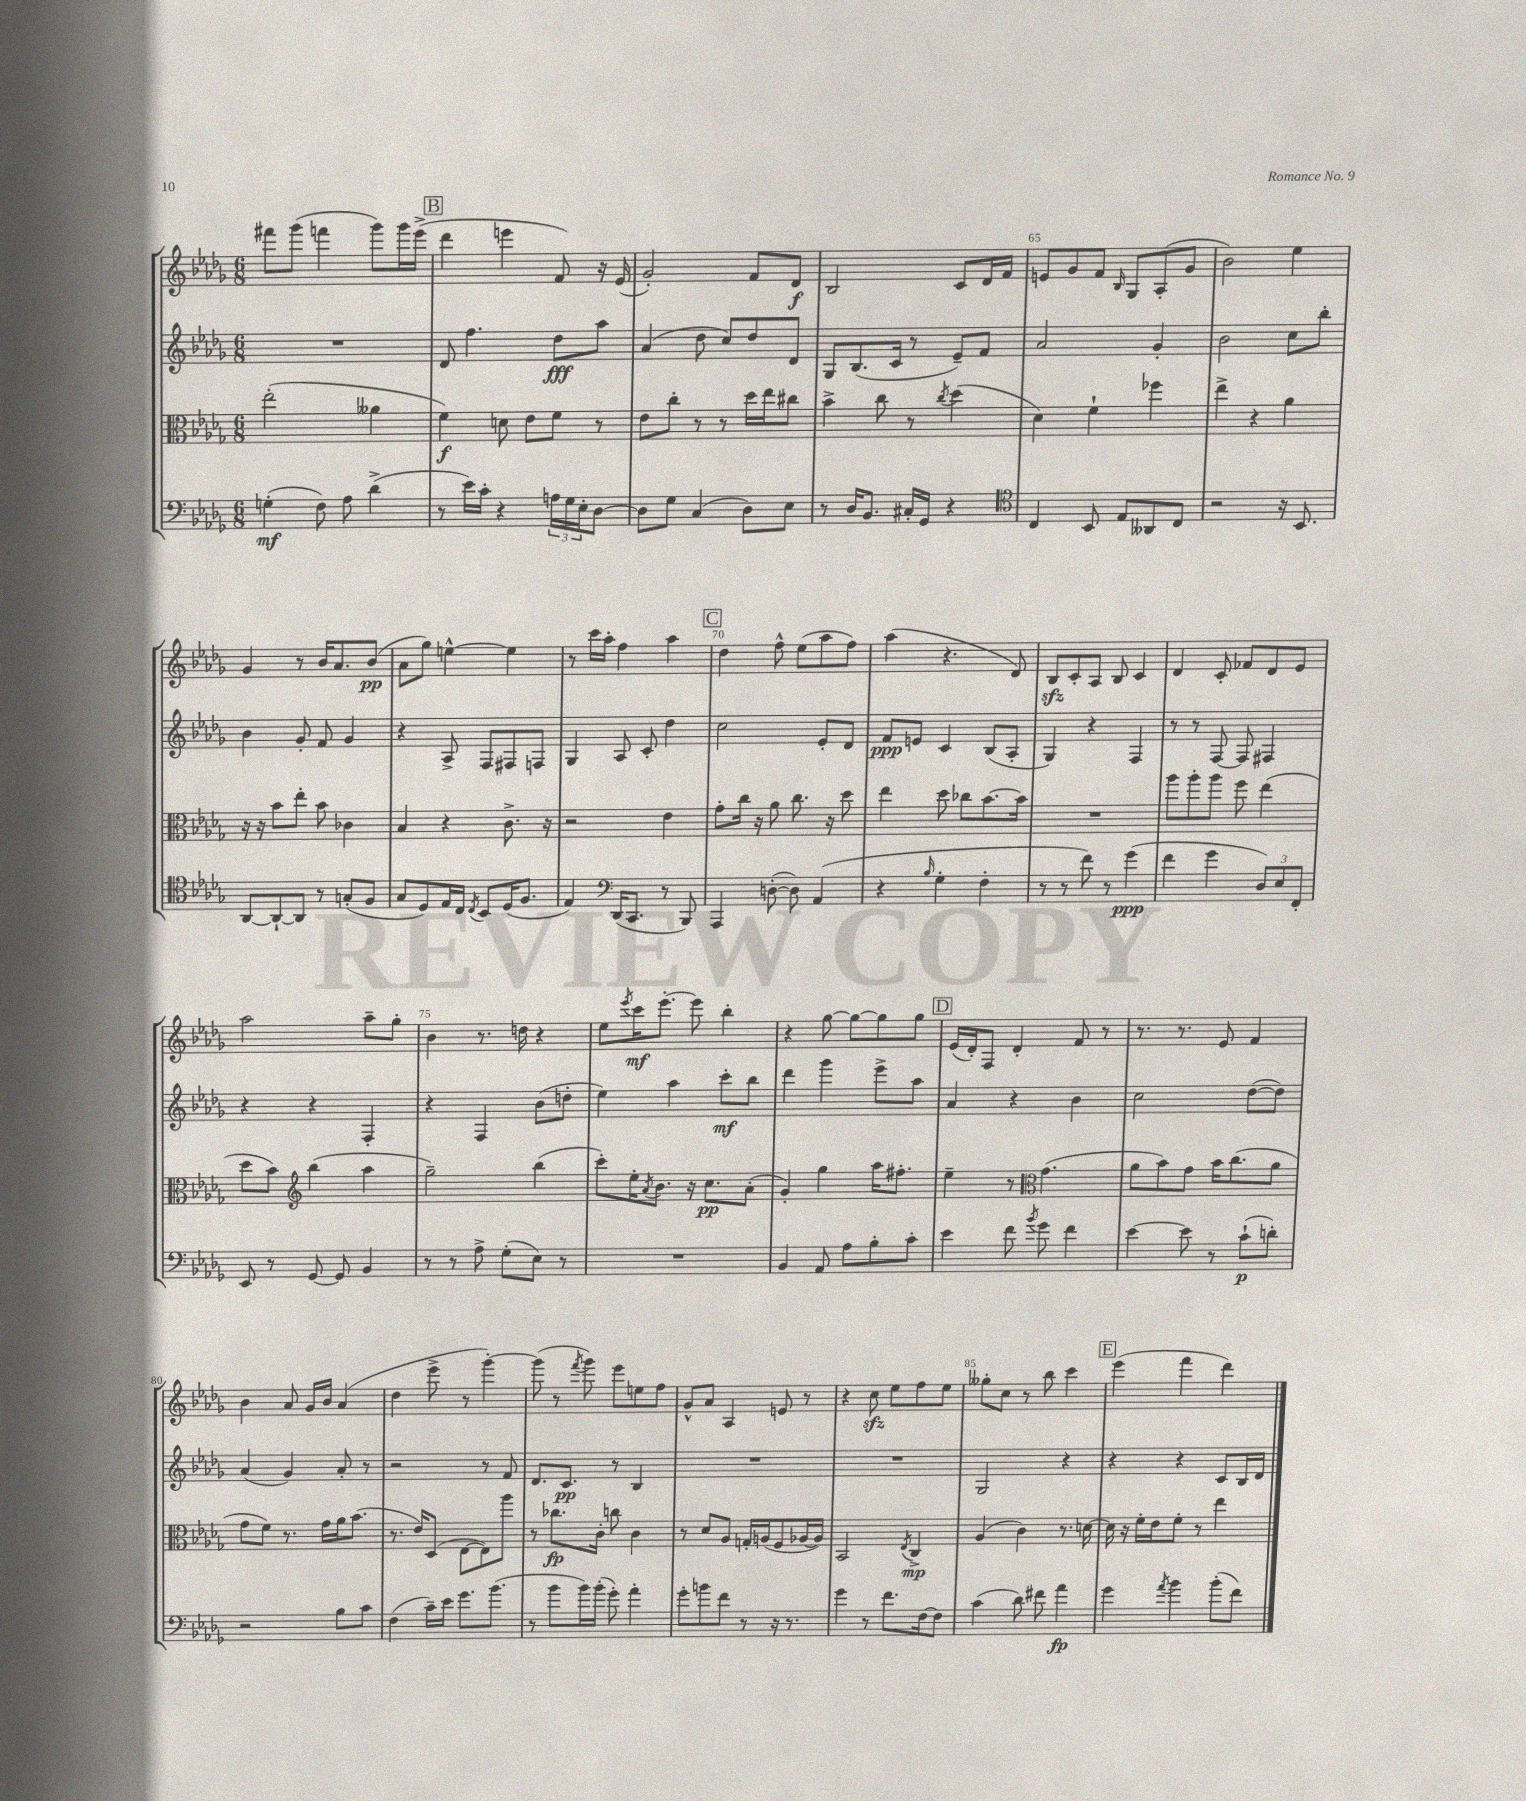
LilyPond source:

<<
\new StaffGroup <<
\new Staff = "s0" {
    \clef treble \key des \major \numericTimeSignature \time 6/8
    fis'''8 ges'''8( f'''4 ges'''8) ges'''16 ees'''16->( |
    \mark \markup { \box "B" } des'''4 e'''4 f'8) r16 ees'16( |
    ges'2-.) f'8 des'8\f |
    bes2 c'8 des'16 f'16 |
    e'8 ges'8 f'8 \grace { bes16 } ges8 aes8-.( ges'8 |
    bes'2) ees''4 |
    ges'4 r8 bes'16 aes'8. bes'8\pp( |
    aes'8 ges''8) e''4~-^ e''4 |
    r8 c'''16 aes''16-. f''4 aes''4 |
    \mark \markup { \box "C" } des''4 f''8-^ ees''8( aes''8 f''8) |
    aes''4( r4. des'8) |
    bes8\sfz c'8-. aes8 bes8 c'4 |
    des'4 c'8-. fes'8 des'8 ees'8 |
    aes''2 aes''8-- ges''8-. |
    bes'4 r8. d''16 r4 |
    ees''8 \acciaccatura { ees'''8 } c'''16\mf ees'''8.~-. ees'''8 bes''4-. |
    r4 ges''8~ ges''8~ ges''8 ges''8 |
    \mark \markup { \box "D" } ees'16( des'16-.) f8 des'4-. f'8 r8 |
    r8. r8. ees'8 f'4 |
    bes'4 aes'8 ges'16 bes'16 aes'4( |
    des''4 ees'''8-> r8 ges'''4~-.) |
    ges'''8( r8 \acciaccatura { f'''8 } ges'''8) ees'''8 e''8 f''8 |
    ges'8-^ aes'8 aes4 e'8 r8 |
    r4 c''8\sfz ees''8 f''8 ees''8 |
    geses''8-. c''8 r8 bes''8 c'''4 |
    \mark \markup { \box "E" } ees'''4( f'''4 des'''4) \bar "|." |
}
\new Staff = "s1" {
    \clef treble \key des \major \numericTimeSignature \time 6/8
    R2. |
    \mark \markup { \box "B" } des'8 f''4. des''8\fff aes''8 |
    aes'4( des''8 c''8) des''8 des'8 |
    ges8 bes8.( c'16 r8 ees'8--) f'8 |
    aes'2 ges'4-. |
    bes'2 c''8 bes''8-. |
    bes'4 ges'8-. f'8 ges'4 |
    r4 aes8-> f8 fis8 f8 |
    ges4 aes8 c'8-. des''4 |
    \mark \markup { \box "C" } c''2 ees'8-. des'8 |
    f'8\ppp e'8 c'4 bes8( aes8-. |
    ges4) r4 f4 |
    r8 r8 f8~ f8 fis4 |
    r4 r4 f4-. |
    r4 f4 bes'8( d''8-. |
    ees''4) aes''4 c'''8-.\mf bes''8 |
    des'''4 ges'''4 ees'''8-> aes''8 |
    \mark \markup { \box "D" } aes'4 r4 bes'4 |
    c''2 des''8~( des''8) |
    aes'4( ges'4) aes'8-. r8 |
    r2 r8 f'8 |
    des'8. c'8.\pp r8 bes4 |
    R2. |
    R2. |
    ges2 r4 |
    \mark \markup { \box "E" } r4 r4 c'8 bes16 des'16 \bar "|." |
}
\new Staff = "s2" {
    \clef alto \key des \major \numericTimeSignature \time 6/8
    ees''2-.( aeses'4 |
    \mark \markup { \box "B" } f'4\f) d'8 ees'8 f'8 r8 |
    ees'8 c''8-. r8 r8 des''16 ees''16 cis''8 |
    bes'4-> c''8 r8 \acciaccatura { c''8 } des''4( |
    des'4) f'4-! fes''4 |
    ees''4-> r4 aes'4 |
    r16 r16 bes'8 ees''8-. bes'8 ces'4 |
    bes4 r4 c'8.-> r16 |
    r2 ees'4 |
    \mark \markup { \box "C" } ges'8-. c''16 r16 aes'8 c''8. r16 des''8 |
    ees''4 des''8 ces''8 bes'8.~ bes'16 |
    R2. |
    aes''8 aes''8-. aes''8 f''8 ees''4( |
    des''8 bes'8) \clef treble bes''4( aes''4 |
    ges''2--) bes''4( |
    c'''8-.) ees''16-. \acciaccatura { aes'8 } bes'8. r16 c''8.\pp aes'8-.( |
    ges'4-.) ges''4 aes''16 fis''8.-. |
    \mark \markup { \box "D" } ees''4-- r8 \clef alto ges'4.( |
    aes'8 bes'8) ges'8 bes'16 c''8.( aes'8 |
    ges'8 f'8) r8. ges'16 aes'16 bes'8.( |
    r8. ees'16) des8( ees8~ ees8) aes''8 |
    r8 ces''8.\fp c'16-. c''8 c'4 |
    r8 des'8 aes8 g16-. a16( f8 aes16~ aes16) |
    bes,2 \acciaccatura { ees8 } c4->\mp |
    aes4( c'4) r8. d'16~ |
    \mark \markup { \box "E" } d'16 r16 f'16-. ees'16 f'8-. r8 ees''4 \bar "|." |
}
\new Staff = "s3" {
    \clef bass \key des \major \numericTimeSignature \time 6/8
    g4-.\mf( f8) aes8 des'4->( |
    \mark \markup { \box "B" } r8 ees'16) c'16-. r4 \tuplet 3/2 { a16 ges16 ees16-. } des8~ |
    des8 ges8 c4( des8) ees8 |
    r8 des16 bes,8. cis16-. ges,16 r4 |
    \clef tenor c4 bes,8 ees8 aeses,8 c8 |
    r2 r16 bes,8. |
    aes,8~ aes,8~-! aes,8 r8 g8-.( f8 |
    ges8 des8) ees16 c16 \acciaccatura { c8 } bes,8 des16( f8. |
    ees4) \clef bass des,16( c,8. r8 bes,,8) |
    \mark \markup { \box "C" } aes,,4 d8~-.( d8) aes,4( |
    r4 \grace { bes16 } ges4-. f4-. |
    r8 r8 f'8) r8 ges'4\ppp( |
    f'4 ges'4 \tuplet 3/2 { des8) ees8 f,8-. } |
    ees,8 r8 ges,8~ ges,8 bes,4 |
    r8 r8 aes8-> ges8-.( ees8) r8 |
    R2. |
    bes,4 aes,8 aes8 bes8-. c'8-. |
    \mark \markup { \box "D" } ees'4 f'8 \acciaccatura { bes'8 } ges'8 f'4 |
    ees'4~ ees'8 r8 c'8-!\p( d'8-.) |
    r2 bes8 c'8 |
    f4( c'16--) ees'16 ges'8. bes'8.( |
    r8 bes'8 bes'16) bes'16-.( ges'8-.) aes'4-. |
    ges'8-. b'8 f'8 r8 r16 r8. |
    ges'4 r8 f'8. f16~ f8 |
    c'4( des'8) fis'8 aes'4\fp |
    \mark \markup { \box "E" } ges'4 \acciaccatura { aes'8 } bes'4 bes'8-.( f'8) \bar "|." |
}
>>
>>
\layout { \context { \Score currentBarNumber = #61 \override BarNumber.break-visibility = ##(#f #t #t) barNumberVisibility = #(every-nth-bar-number-visible 5) } }
